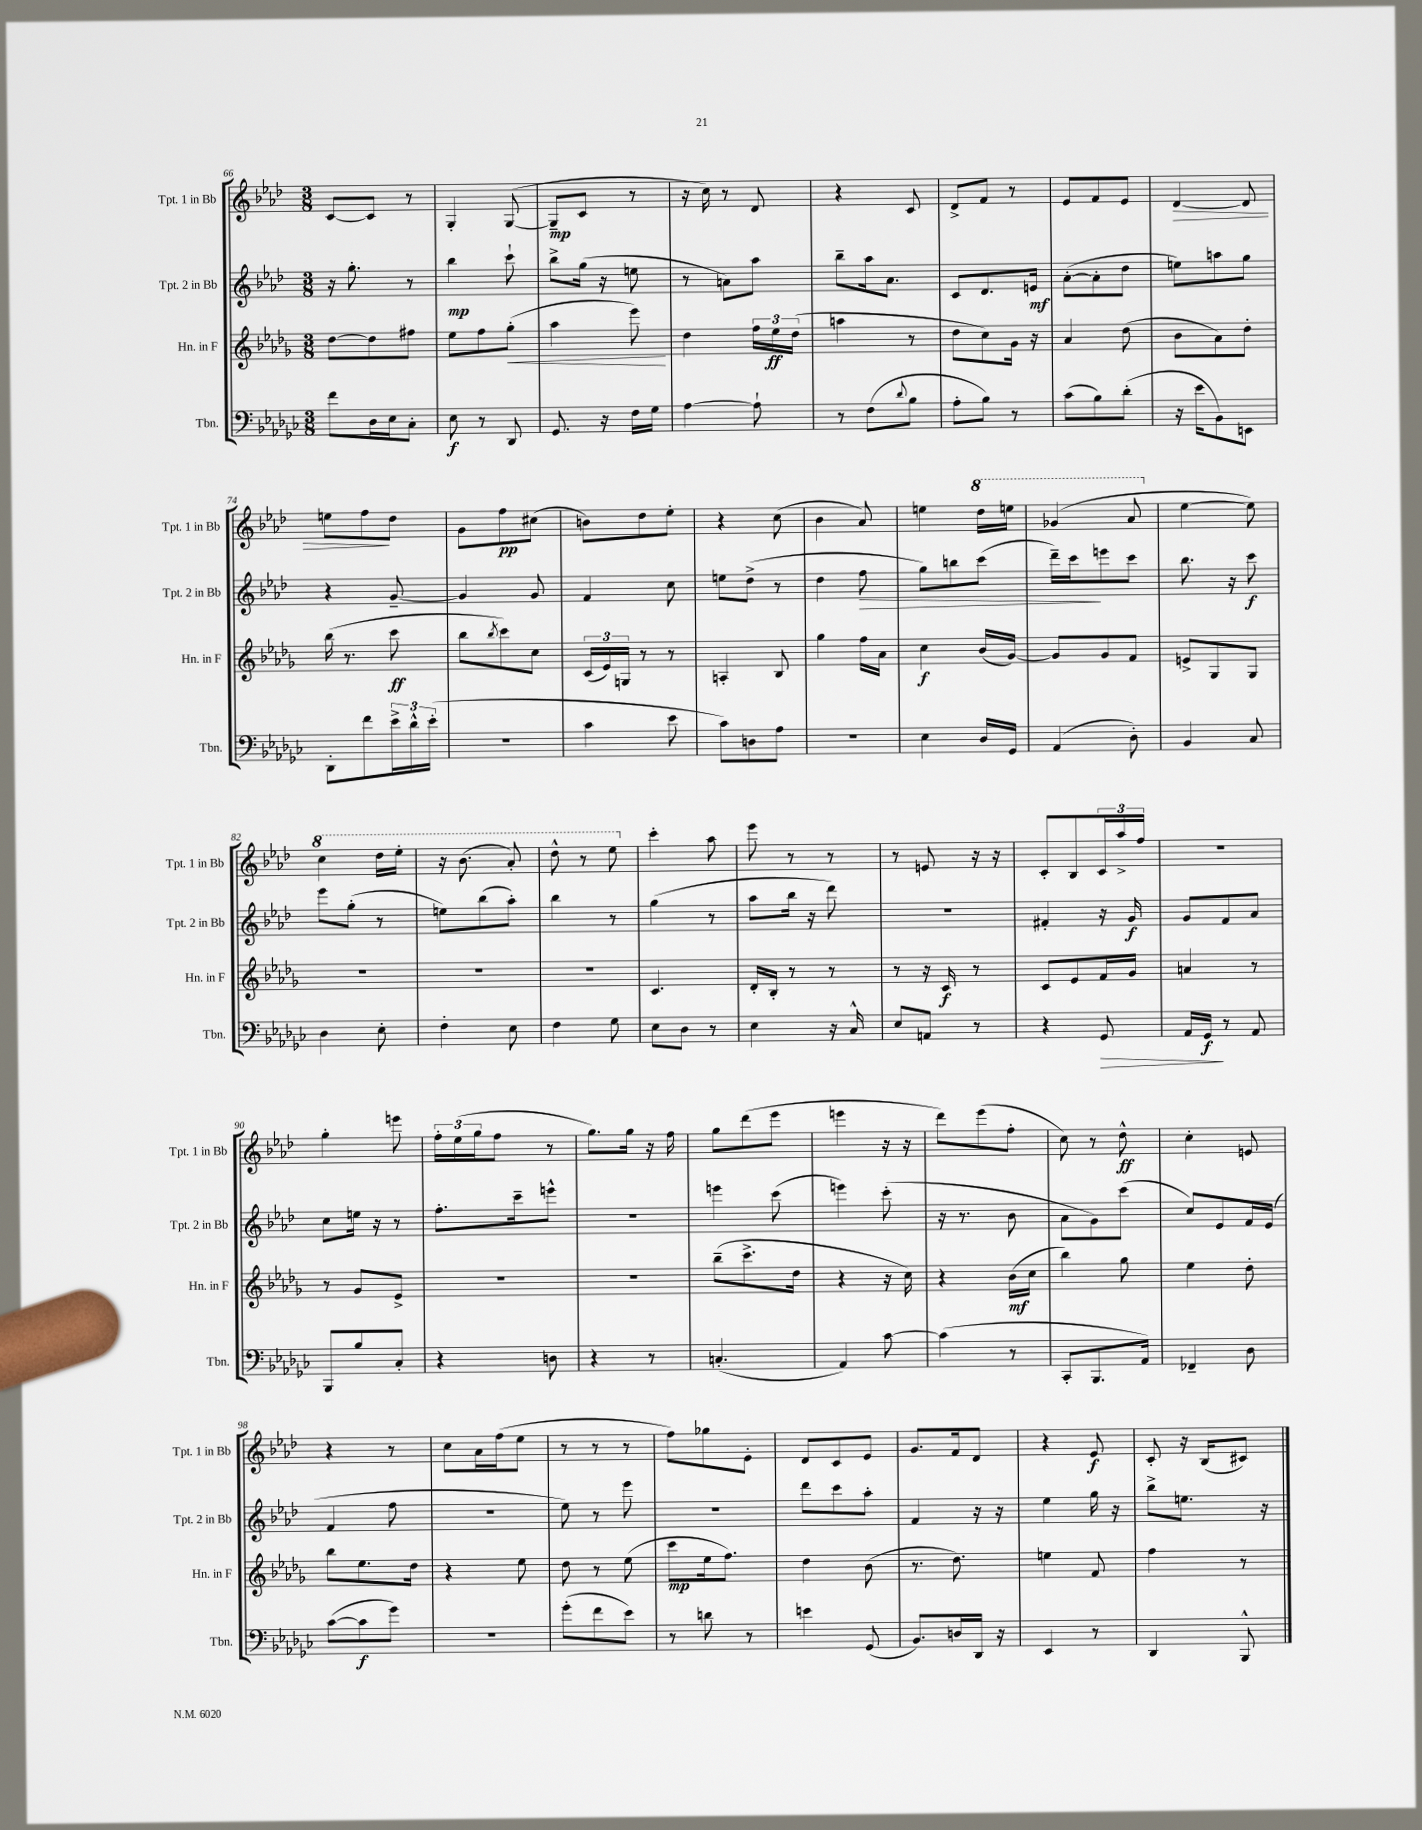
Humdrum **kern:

**kern	**dynam	**kern	**dynam	**kern	**dynam	**kern	**dynam
*part4	*part4	*part3	*part3	*part2	*part2	*part1	*part1
*staff4	*staff4	*staff3	*staff3	*staff2	*staff2	*staff1	*staff1
*I"Tbn.	*	*I"Hn. in F	*	*I"Tpt. 2 in Bb	*	*I"Tpt. 1 in Bb	*
*I'Tbn.	*	*I'Hn. in F	*	*I'Tpt. 2 in Bb	*	*I'Tpt. 1 in Bb	*
*clefF4	*	*clefG2	*	*clefG2	*	*clefG2	*
*k[b-e-a-d-g-c-]	*	*k[b-e-a-d-g-]	*	*k[b-e-a-d-]	*	*k[b-e-a-d-]	*
*M3/8	*	*M3/8	*	*M3/8	*	*M3/8	*
=66	=66	=66	=66	=66	=66	=66	=66
8f\L	.	[8dd-\L	.	16r	.	[8c/L	.
.	.	.	.	8.gg'\	.	.	.
16D-\L	.	8dd-\]	.	.	.	8c/J]	.
16E-\J	.	.	.	.	.	.	.
8C-'\J	.	8ff#X\J	.	8r	.	8r	.
=67	=67	=67	=67	=67	=67	=67	=67
8E-\	f	8ee-\L	.	4bb-\	mp	4G'/	.
8r	.	8ff\	.	.	.	.	.
!	!	!	!LO:HP:b	!	!	!	!
8DD-/	.	(8gg-'\J	<	8ccc`\	.	([8G/	.
=68	=68	=68	=68	=68	=68	=68	=68
8.GG-/	.	4aa-\	.	8bb-^\L	.	8G~/L]	mp
.	.	.	.	(16gg\Jk	.	8c/J	.
16r	.	.	.	16r	.	.	.
16F\LL	.	8eee-\)	.	8een\	.	8r	.
16G-\JJ	.	.	.	.	.	.	.
.	.	.	[	.	.	.	.
=69	=69	=69	=69	=69	=69	=69	=69
[4A-\	.	4dd-\	.	8r	.	16r	.
.	.	.	.	.	.	16cc\)	.
.	.	.	.	8an\L)	.	8r	.
8A-`\]	.	24ff\LL	.	8aa-\J	.	8d-/	.
.	.	24ee-\	ff	.	.	.	.
.	.	(24dd-\JJ	.	.	.	.	.
=70	=70	=70	=70	=70	=70	=70	=70
8r	.	4aan\	.	8bb-~\L	.	4r	.
(8F\L	.	.	.	16aa-\k	.	.	.
.	.	.	.	8.a-\J	.	.	.
8qqd-/	.	.	.	.	.	.	.
8B-\J	.	8r	.	.	.	8c/	.
=71	=71	=71	=71	=71	=71	=71	=71
8A-'\L	.	8dd-\L	.	8c/L	.	8d-^/L	.
8B-\J)	.	8cc\)	.	8.d-/	.	8f/J	.
8r	.	16g-\Jk	.	.	.	8r	.
.	.	16r	.	16en/Jk	mf	.	.
=72	=72	=72	=72	=72	=72	=72	=72
(8c-\L	.	4a-/	.	([8a-'\L	.	8e-/L	.
8B-\)	.	.	.	8a-'\]	.	8f/	.
(8d-'\J	.	(8dd-\	.	8dd-\J	.	8e-/J	.
=73	=73	=73	=73	=73	=73	=73	=73
!	!	!	!	!	!	!	!LO:HP:b
16r	.	8b-\L	.	8een\L)	.	[4d-/	>
16e-\KL	.	.	.	.	.	.	.
8BB-\)	.	8a-\)	.	8aan\	.	.	.
8EEn\J	.	8dd-'\J	.	8gg\J	.	8d-/]	.
!!LO:LB:g=z
=74	=74	=74	=74	=74	=74	=74	=74
8DD-'\L	.	(16bb-\	.	4r	.	8een\L	.
.	.	8.r	.	.	.	.	.
8f\	.	.	.	.	.	8ff\	.
24e-^\L	.	8ccc\	ff	[8g~/	.	8dd-\J	]
24d-^^\	.	.	.	.	.	.	.
(24e-'\JJ	.	.	.	.	.	.	.
=75	=75	=75	=75	=75	=75	=75	=75
4.r	.	8bb-\L	.	4g/]	.	8g\L	.
.	.	8qbb-/	.	.	.	.	.
.	.	8ccc\)	.	.	.	8ff\	pp
.	.	8cc\J	.	8g/	.	(8cc#X\J	.
=76	=76	=76	=76	=76	=76	=76	=76
4c-\	.	(24c/LL	.	4f/	.	8bn\L)	.
.	.	24e-/)	.	.	.	.	.
.	.	24Gn/JJ	.	.	.	.	.
.	.	8r	.	.	.	8dd-\	.
8e-\	.	8r	.	8cc\	.	8ee-'\J	.
=77	=77	=77	=77	=77	=77	=77	=77
8c-\L)	.	4An'/	.	8een\L	.	4r	.
8Dn\	.	.	.	(8dd-^\J	.	.	.
8A-\J	.	8B-/	.	8r	.	(8cc\	.
=78	=78	=78	=78	=78	=78	=78	=78
4.r	.	4gg-\	.	4dd-\	.	4b-\	.
!	!	!	!	!	!LO:HP:b	!	!
.	.	16ff\LL	.	8ff\	>	8a-/)	.
.	.	16a-\JJ	.	.	.	.	.
=79	=79	=79	=79	=79	=79	=79	=79
4E-\	.	4cc\	f	8gg\L)	.	4een\	.
.	.	.	.	8bbn\	.	.	.
*	*	*	*	*	*	*8va	*
16D-/LL	.	(16b-/LL	.	(8ccc\J	.	16ddd-\LL	.
16GG-/JJ	.	[16g-/JJ)	.	.	.	16eeen\JJ	.
=80	=80	=80	=80	=80	=80	=80	=80
(4AA-/	.	8g-/L]	.	16ddd-~\LL)	.	(4gg-X/	.
.	.	.	.	16ccc\J	.	.	.
.	.	8g-/	.	8eeen\	]	.	.
8D-'\)	.	8f/J	.	8ccc\J	.	8aa-/	.
=81	=81	=81	=81	=81	=81	=81	=81
*	*	*	*	*	*	*X8va	*
4BB-/	.	8en^/L	.	8.bb-\	.	[4ee-\	.
.	.	8G-/	.	.	.	.	.
.	.	.	.	16r	.	.	.
8C-/	.	8G-/J	.	8ccc\	f	8ee-\])	.
!!LO:LB:g=z
=82	=82	=82	=82	=82	=82	=82	=82
*	*	*	*	*	*	*8va	*
4D-\	.	4.r	.	8eee-\L	.	4ccc\	.
.	.	.	.	(8gg'\J	.	.	.
8E-'\	.	.	.	8r	.	16ddd-\LL	.
.	.	.	.	.	.	16eee-'\JJ	.
=83	=83	=83	=83	=83	=83	=83	=83
4F'\	.	4.r	.	8een\L)	.	16r	.
.	.	.	.	.	.	(8.bb-\	.
.	.	.	.	(8bb-\	.	.	.
8E-\	.	.	.	8aa-'\J)	.	8aa-'/)	.
=84	=84	=84	=84	=84	=84	=84	=84
4F\	.	4.r	.	4bb-\	.	8ddd-^^\	.
.	.	.	.	.	.	8r	.
8G-\	.	.	.	8r	.	8eee-\	.
=85	=85	=85	=85	=85	=85	=85	=85
*	*	*	*	*	*	*X8va	*
8E-\L	.	4.c/	.	(4gg\	.	4ccc'\	.
8D-\J	.	.	.	.	.	.	.
8r	.	.	.	8r	.	8aa-\	.
=86	=86	=86	=86	=86	=86	=86	=86
4E-\	.	16d-'/LL	.	8aa-\L	.	8eee-\	.
.	.	16B-'/JJ	.	.	.	.	.
.	.	8r	.	16bb-\Jk	.	8r	.
.	.	.	.	16r	.	.	.
16r	.	8r	.	8ddd-\)	.	8r	.
16C-^^/	.	.	.	.	.	.	.
=87	=87	=87	=87	=87	=87	=87	=87
8E-/L	.	8r	.	4.r	.	8r	.
8AAn/J	.	16r	.	.	.	8en/	.
.	.	16c/	f	.	.	.	.
8r	.	8r	.	.	.	16r	.
.	.	.	.	.	.	16r	.
=88	=88	=88	=88	=88	=88	=88	=88
4r	.	8c/L	.	4f#X'/	.	8c'/L	.
.	.	8e-/	.	.	.	8B-/	.
!	!LO:HP:b	!	!	!	!	!	!
8GG-/	>	16f/L	.	16r	.	24c/L	.
.	.	.	.	.	.	24aa-^/	.
.	.	16g-/JJ	.	16g/	f	.	.
.	.	.	.	.	.	24ff/JJ	.
=89	=89	=89	=89	=89	=89	=89	=89
16AA-/LL	.	4an/	.	8g/L	.	4.r	.
16GG-/JJ	f	.	.	.	.	.	.
8r	]	.	.	8f/	.	.	.
8AA-/	.	8r	.	8a-/J	.	.	.
!!LO:LB:g=z
=90	=90	=90	=90	=90	=90	=90	=90
8BBB-/L	.	8r	.	8cc\L	.	4gg'\	.
8B-/	.	8g-/L	.	16een\Jk	.	.	.
.	.	.	.	16r	.	.	.
8C-'/J	.	8e-^/J	.	8r	.	8eeen\	.
=91	=91	=91	=91	=91	=91	=91	=91
4r	.	4.r	.	8.ff'\L	.	24ff'\LL	.
.	.	.	.	.	.	(24ee-\	.
.	.	.	.	.	.	24gg\J	.
.	.	.	.	.	.	8ff\J	.
.	.	.	.	16ccc~\k	.	.	.
8Dn\	.	.	.	8eeen^^\J	.	8r	.
=92	=92	=92	=92	=92	=92	=92	=92
4r	.	4.r	.	4.r	.	8.gg\L)	.
.	.	.	.	.	.	16gg\Jk	.
8r	.	.	.	.	.	16r	.
.	.	.	.	.	.	16ff\	.
=93	=93	=93	=93	=93	=93	=93	=93
(4.Cn'/	.	(8bb-~\L	.	4eeen\	.	8gg\L	.
.	.	8.ccc^\	.	.	.	(8ddd-\	.
.	.	.	.	(8ccc\	.	8eee-\J	.
.	.	16dd-\Jk	.	.	.	.	.
=94	=94	=94	=94	=94	=94	=94	=94
4AA-/)	.	4r	.	4eeen\)	.	4eeen\	.
[8c-\	.	16r	.	(8ccc'\	.	16r	.
.	.	16cc\)	.	.	.	16r	.
=95	=95	=95	=95	=95	=95	=95	=95
(4c-\]	.	4r	.	16r	.	8ddd-\L)	.
.	.	.	.	8.r	.	.	.
.	.	.	.	.	.	(8eee-\	.
8r	.	(16b-\LL	mf	8b-\	.	8ff'\J	.
.	.	16cc\JJ	.	.	.	.	.
=96	=96	=96	=96	=96	=96	=96	=96
8CC-'/L	.	4bb-\)	.	8a-\L	.	8cc\)	.
8.BBB-/	.	.	.	8g\)	.	8r	.
.	.	8gg-\	.	(8ccc\J	.	8dd-^^\	ff
16AA-/Jk)	.	.	.	.	.	.	.
=97	=97	=97	=97	=97	=97	=97	=97
4FF-X~/	.	4ee-\	.	8cc/L)	.	4cc'\	.
.	.	.	.	8e-/	.	.	.
8D-\	.	8dd-'\	.	16f/L	.	8en/	.
.	.	.	.	(16e-/JJ	.	.	.
!!LO:LB:g=z
=98	=98	=98	=98	=98	=98	=98	=98
([8c-\L	.	8bb-\L	.	4f/	.	4r	.
8c-\]	f	8.ee-\	.	.	.	.	.
8g-\J)	.	.	.	8ff\	.	8r	.
.	.	16dd-\Jk	.	.	.	.	.
=99	=99	=99	=99	=99	=99	=99	=99
4.r	.	4r	.	4.r	.	8cc\L	.
.	.	.	.	.	.	16a-\L	.
.	.	.	.	.	.	(16ff\J	.
.	.	8ee-\	.	.	.	8ee-\J	.
=100	=100	=100	=100	=100	=100	=100	=100
(8g-'\L	.	8dd-\	.	8ee-\)	.	8r	.
8f\	.	8r	.	8r	.	8r	.
8e-\J)	.	(8ee-\	.	8eee-\	.	8r	.
=101	=101	=101	=101	=101	=101	=101	=101
8r	.	8ccc\L	mp	4.r	.	8ff\L)	.
8dn\	.	16ee-\k	.	.	.	8gg-X\	.
.	.	8.ff\J)	.	.	.	.	.
8r	.	.	.	.	.	8e-'\J	.
=102	=102	=102	=102	=102	=102	=102	=102
4en\	.	4dd-\	.	8ddd-\L	.	8d-/L	.
.	.	.	.	8ccc\	.	8c/	.
(8GG-/	.	(8b-\	.	8aa-'\J	.	8e-/J	.
=103	=103	=103	=103	=103	=103	=103	=103
8.BB-/L)	.	8.r	.	4f/	.	8.g/L	.
16Dn/L	.	8.dd-\)	.	.	.	16f/k	.
16DD-/JJ	.	.	.	16r	.	8d-/J	.
16r	.	.	.	16r	.	.	.
=104	=104	=104	=104	=104	=104	=104	=104
4EE-/	.	4een\	.	4ee-\	.	4r	.
8r	.	8f/	.	16gg\	.	8e-/	f
.	.	.	.	16r	.	.	.
=105	=105	=105	=105	=105	=105	=105	=105
4DD-/	.	4ff\	.	8bb-^\L	.	8c'/	.
.	.	.	.	8.een\J	.	16r	.
.	.	.	.	.	.	(16B-/KL	.
8BBB-^^/	.	8r	.	.	.	8c#X/J)	.
.	.	.	.	16r	.	.	.
==	==	==	==	==	==	==	==
*-	*-	*-	*-	*-	*-	*-	*-
